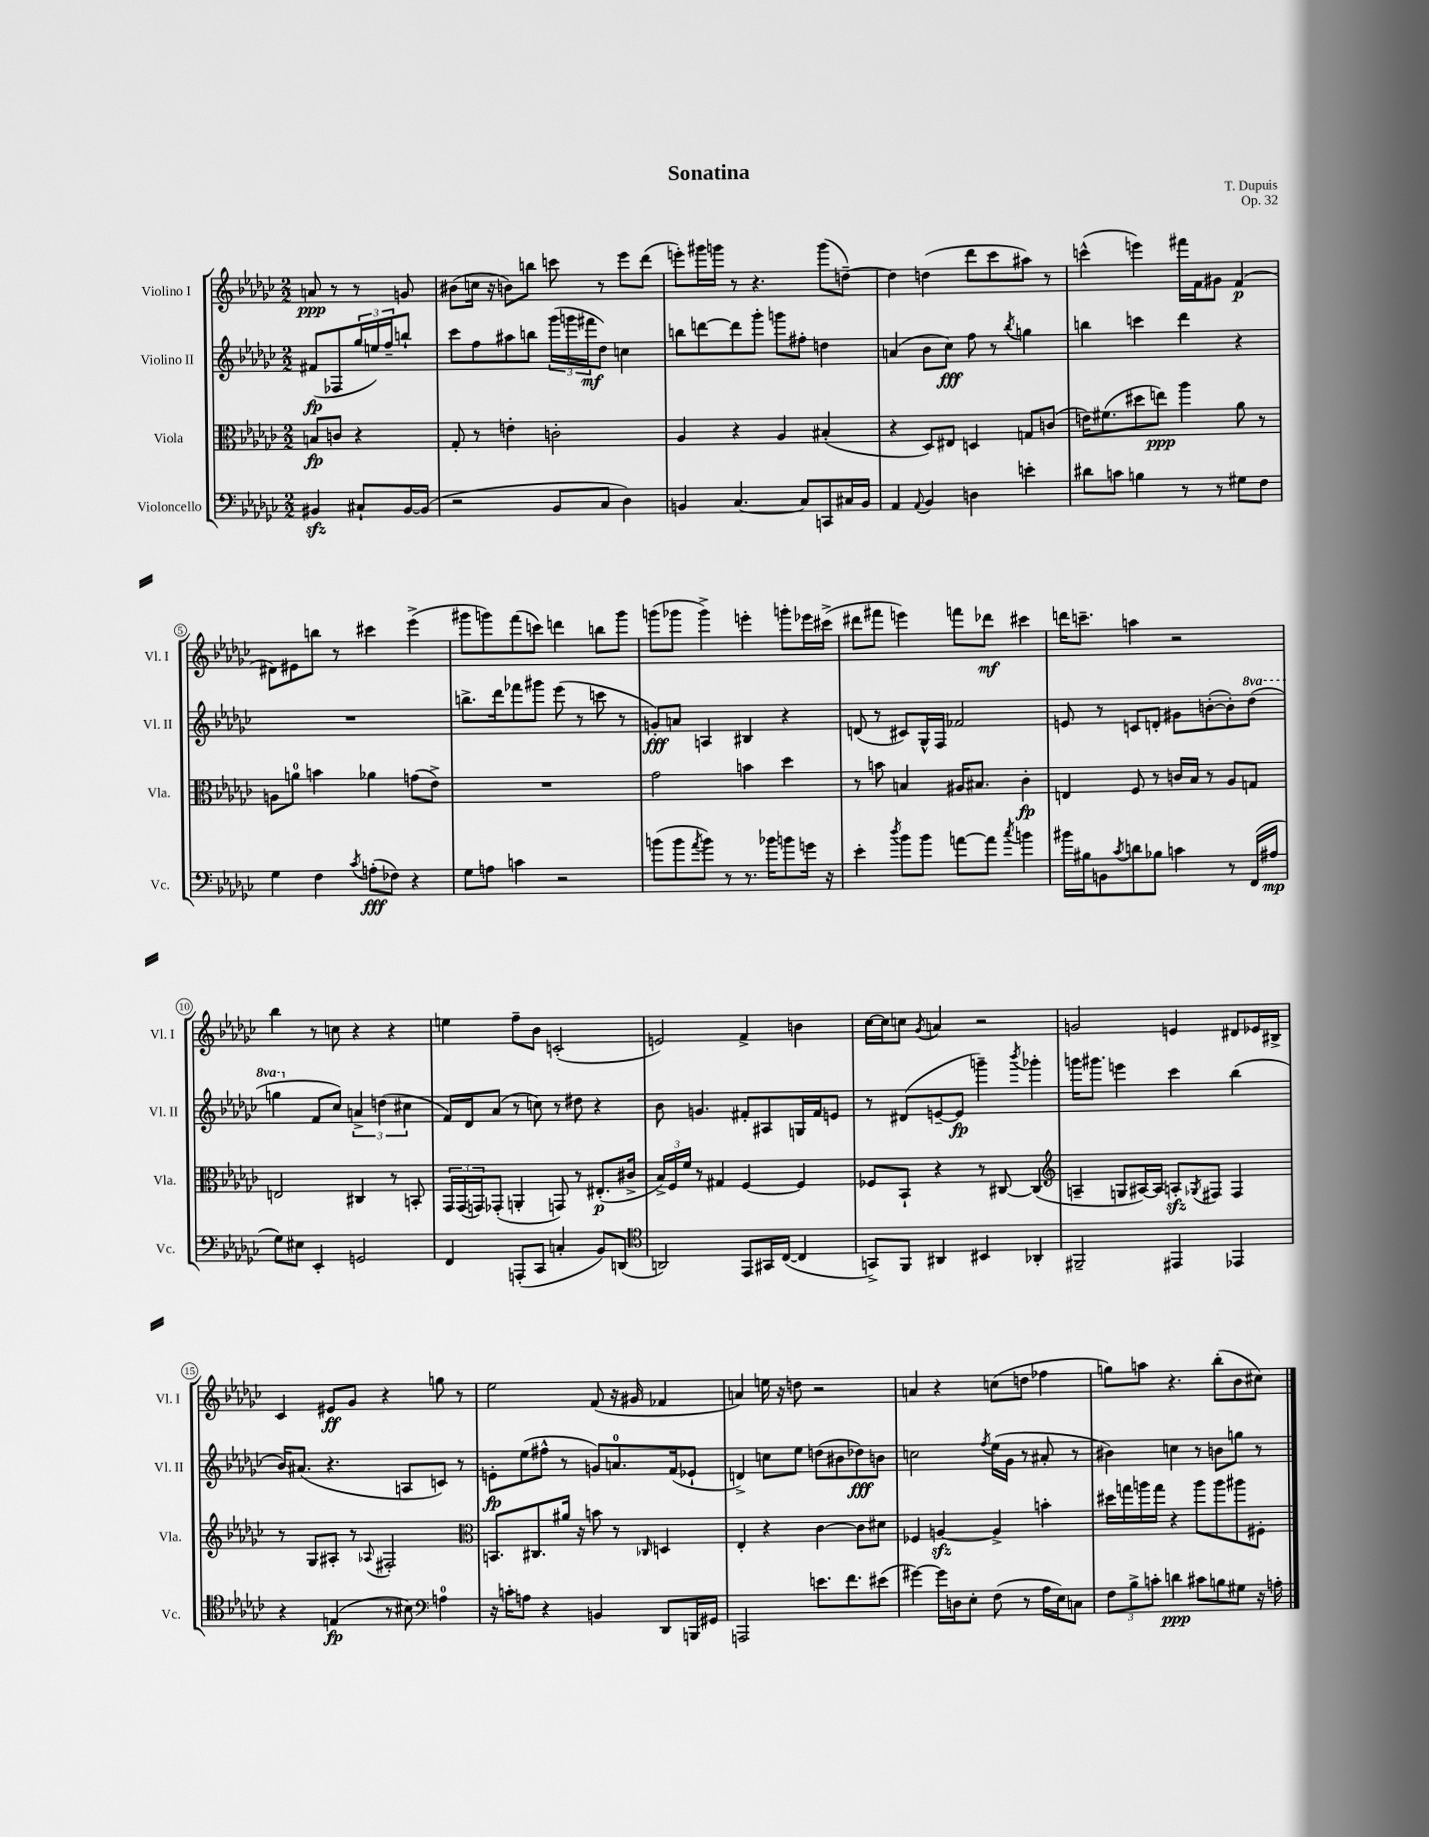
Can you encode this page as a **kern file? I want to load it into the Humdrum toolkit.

**kern	**dynam	**kern	**dynam	**kern	**dynam	**kern	**dynam
*part4	*part4	*part3	*part3	*part2	*part2	*part1	*part1
*staff4	*staff4	*staff3	*staff3	*staff2	*staff2	*staff1	*staff1
*I"Violoncello	*	*I"Viola	*	*I"Violino II	*	*I"Violino I	*
*I'Vc.	*	*I'Vla.	*	*I'Vl. II	*	*I'Vl. I	*
*clefF4	*	*clefC3	*	*clefG2	*	*clefG2	*
*k[b-e-a-d-g-c-]	*	*k[b-e-a-d-g-c-]	*	*k[b-e-a-d-g-c-]	*	*k[b-e-a-d-g-c-]	*
*M2/2	*	*M2/2	*	*M2/2	*	*M2/2	*
=	=	=	=	=	=	=	=
4BB#Xzz/	.	8Bn/L	fp	(8f#X/L	fp	8an/	ppp
.	.	8cn/J	.	8F-X/	.	8r	.
8C#X`/L	.	4r	.	24gg-/L	.	8r	.
.	.	.	.	24een/)	.	.	.
.	.	.	.	24ff~/J	.	.	.
[16BB#/L	.	.	.	8bbn`/J	.	8gn/	.
(16BB#/JJ]	.	.	.	.	.	.	.
=1	=1	=1	=1	=1	=1	=1	=1
2r	.	8G-'/	.	8ccc-\L	.	(8b#X\L	.
.	.	8r	.	8ff\	.	16ccn\Jk	.
.	.	.	.	.	.	16r	.
.	.	4en'\	.	8aa#X\	.	8bn\L)	.
.	.	.	.	8bbn\J	.	8bbn\J	.
8BB-/L	.	2cn'\	.	(24ggg-\LL	.	8cccn\	.
.	.	.	.	24gggn\	.	.	.
.	.	.	.	24fff#X\J	mf	.	.
8C-/J	.	.	.	8dd-\J)	.	8r	.
4D-\)	.	.	.	4ccn\	.	8eee-\L	.
.	.	.	.	.	.	(8ddd-\J	.
=2	=2	=2	=2	=2	=2	=2	=2
4BBn/	.	4A-/	.	8bbn\L	.	8eeen'\L)	.
.	.	.	.	[8dddn\	.	16ggg#X\L	.
.	.	.	.	.	.	16gggn\JJ	.
[4.C-/	.	4r	.	8ddd\]	.	8r	.
.	.	.	.	8ggg-'\J	.	4.r	.
.	.	4A-/	.	8gggn\L	.	.	.
8C-/L]	.	.	.	8ff#X'\J	.	.	.
8CCn/	.	(4B#X'/	.	4ddn\	.	(8ggg\L	.
16C#X/L	.	.	.	.	.	[8ddn~\J)	.
16BB/JJ	.	.	.	.	.	.	.
=3	=3	=3	=3	=3	=3	=3	=3
4AA-/	.	4r	.	(4an/	.	4dd\]	.
8qqAA-/	.	.	.	.	.	.	.
4BB-/	.	8D-/L)	.	8b-\L	.	(4ddn\	.
.	.	8E#X/J	.	8cc-\J)	fff	.	.
4Dn\	.	4Dn/	.	8ff\	.	8ddd-\L	.
.	.	.	.	8r	.	8ccc-\	.
.	.	.	.	8qbb-/	.	.	.
4en'\	.	8Gn/L	.	4ggn\	.	8aa#X\J)	.
.	.	(8cn/J	.	.	.	8r	.
=4	=4	=4	=4	=4	=4	=4	=4
8d#X\L	.	16en\KL)	.	4bbn\	.	(4cccn^^\	.
.	.	(8.f#X\	.	.	.	.	.
8cn\J	.	.	.	.	.	.	.
4Bn\	.	8dd#X\	.	4cccn\	.	4eeen\)	.
.	.	8een\J)	ppp	.	.	.	.
8r	.	4aa-\	.	4ddd-\	.	16fff#X\LL	.
.	.	.	.	.	.	16f\J	.
8r	.	.	.	.	.	8g#X\J	.
8G#X\L	.	8a-\	.	4r	.	(4f/	p
8F\J	.	8r	.	.	.	.	.
!!LO:LB:g=z
=5	=5	=5	=5	=5	=5	=5	=5
4G-\	.	8An\L	.	1r	.	8d#X\L)	.
.	.	8an\J	.	.	.	8e#X\	.
4F\	.	4bn\	.	.	.	8bbn\J	.
.	.	.	.	.	.	8r	.
8qc-/	.	.	.	.	.	.	.
(8An'\L	fff	4a-X\	.	.	.	4ccc#X\	.
8F-X\J)	.	.	.	.	.	.	.
4r	.	(8gn\L	.	.	.	(4eee-^\	.
.	.	8e-^\J)	.	.	.	.	.
=6	=6	=6	=6	=6	=6	=6	=6
8G-\L	.	1r	.	8.bbn^\L	.	8ggg#X\L	.
8An\J	.	.	.	.	.	8gggn\)	.
.	.	.	.	16ddd-\k	.	.	.
4cn\	.	.	.	8fff-X\	.	(8fff\	.
.	.	.	.	8ggg#X\J	.	8cccn\J)	.
2r	.	.	.	(8eee-\	.	4dddn\	.
.	.	.	.	8r	.	.	.
.	.	.	.	8cccn\	.	8bbn\L	.
.	.	.	.	8r	.	8ggg\J	.
=7	=7	=7	=7	=7	=7	=7	=7
(8bn\L	.	2g-\	.	8gn'/L)	fff	(8gggn\L	.
8b\	.	.	.	8an/J	.	8ggg-X\J	.
8qa-/	.	.	.	.	.	.	.
8b\J)	.	.	.	4An/	.	4ggg-^\)	.
8r	.	.	.	.	.	.	.
8.r	.	4bn\	.	4B#X/	.	4eeen'\	.
16b-X\KL	.	.	.	.	.	.	.
8bn\	.	4dd-\	.	4r	.	8gggn'\L	.
16gn\Jk	.	.	.	.	.	16eee-X\L	.
16r	.	.	.	.	.	(16ccc#X^\JJ	.
=8	=8	=8	=8	=8	=8	=8	=8
4e-'\	.	8r	.	(8dn/	.	8ddd#X\L	.
.	.	8bn\	.	8r	.	8fff#X\J	.
8qdd-/	.	.	.	.	.	.	.
8b-\L	.	4Bn/	.	8c#X/L)	.	4eeen\)	.
8b-\J	.	.	.	16G-^^/L	.	.	.
.	.	.	.	16F/JJ	.	.	.
[8an\L	.	16A#X/KL	.	2f-X/	.	8fffn\L	.
.	.	8.B#X/J	.	.	.	.	.
8a\J]	.	.	.	.	.	8ddd-X\J	mf
8qcc-/	.	.	.	.	.	.	.
4bn\	.	4c-'\	fp	.	.	4ccc#X\	.
=9	=9	=9	=9	=9	=9	=9	=9
16b#X\LL	.	4En/	.	8en/	.	16dddn\KL	.
16B#X\J	.	.	.	.	.	8.cccn~\J	.
8BBn\	.	.	.	8r	.	.	.
8qc-/	.	.	.	.	.	.	.
8dn\	.	8F/	.	8cn/L	.	4aan\	.
8B-X\J	.	8r	.	8dn'/J	.	.	.
4cn\	.	16cn/LL	.	8g#X\L	.	2r	.
.	.	16B-/JJ	.	.	.	.	.
.	.	8r	.	([8bn'\	.	.	.
8r	.	8A-/L	.	8b'\])	.	.	.
*	*	*	*	*8va	*	*	*
(16FF/LL	.	8Gn/J	.	(8ddd-\J	.	.	.
16A#X/JJ	mp	.	.	.	.	.	.
!!LO:LB:g=z
=10	=10	=10	=10	=10	=10	=10	=10
8G-\L)	.	2En/	.	4gggn\	.	4bb-\	.
8E#X\J	.	.	.	.	.	.	.
*	*	*	*	*X8va	*	*	*
4EE-'/	.	.	.	8f/L	.	8r	.
.	.	.	.	8cc-/J)	.	8ccn\	.
2GGn/	.	4C#X/	.	6an^/	.	4r	.
.	.	.	.	(6ddn\	.	.	.
.	.	8r	.	.	.	4r	.
.	.	.	.	6cc#X\	.	.	.
.	.	8BBn'/	.	.	.	.	.
=11	=11	=11	=11	=11	=11	=11	=11
4FF/	.	24GG-/LL	.	16f/LL)	.	4een\	.
.	.	(24GG-/	.	.	.	.	.
.	.	.	.	16d-/J	.	.	.
.	.	24GGn/J)	.	.	.	.	.
.	.	(8GG-X'/J	.	(8a-/J	.	.	.
(8AAAn'/L	.	4AAn'/	.	8r	.	8ff~\L	.
8CC-/J	.	.	.	8ccn\)	.	8b-\J	.
4Cn'/	.	8GGn/)	.	8r	.	(2cn'/	.
.	.	8r	.	8dd#X\	.	.	.
8BB-/L)	.	(8.E#X'/L	p	4r	.	.	.
(8DDn/J	.	.	.	.	.	.	.
.	.	16c#X^/Jk	.	.	.	.	.
=12	=12	=12	=12	=12	=12	=12	=12
*clefC4	*	*	*	*	*	*	*
2AAn/)	.	24B-^/LL)	.	8b-\	.	2en/)	.
.	.	24F/	.	.	.	.	.
.	.	24f/JJ	.	.	.	.	.
.	.	8r	.	4.gn/	.	.	.
.	.	4G#X/	.	.	.	.	.
8EE-/L	.	[4F/	.	8f#X'/L	.	4f^/	.
16GG#X/L	.	.	.	8A#X/	.	.	.
([16C-/JJ	.	.	.	.	.	.	.
4C-/]	.	4F/]	.	16Gn/L	.	4bn\	.
.	.	.	.	16f#/J	.	.	.
.	.	.	.	8en/J	.	.	.
=13	=13	=13	=13	=13	=13	=13	=13
8GGn^/L)	.	8F-X/L	.	8r	.	[16cc-\LL	.
.	.	.	.	.	.	16cc-\J]	.
8FF/J	.	8BB-`/J	.	(8d#X/L	.	8ccn\J	.
.	.	.	.	.	.	8qg-/	.
4AA#X/	.	4r	.	[8en~/	.	4an/	.
.	.	.	.	8e/J]	fp	.	.
4BB#X/	.	8r	.	4gggn~\)	.	2r	.
.	.	[8C#X/	.	.	.	.	.
.	.	.	.	8qbbb-/	.	.	.
4AA-X'/	.	(4C#/]	.	4ggg-X'\	.	.	.
=14	=14	=14	=14	=14	=14	=14	=14
*	*	*clefG2	*	*	*	*	*
2FF#X~/	.	4An~/	.	16gggn\KL	.	2gn/	.
.	.	.	.	8.ggg#X\J	.	.	.
.	.	8Gn/L	.	4eeen\	.	.	.
.	.	[16A#X/L)	.	.	.	.	.
.	.	16A#/JJ]	.	.	.	.	.
4EE#X/	.	8Anzz'/L	.	4ccc-\	.	4en/	.
.	.	8qG-X/	.	.	.	.	.
.	.	8F#X/J	.	.	.	.	.
4EE-X/	.	4F#/	.	(4bb-\	.	8d#X/L	.
.	.	.	.	.	.	16e-X/L	.
.	.	.	.	.	.	16B#X^/JJ	.
!!LO:LB:g=z
=15	=15	=15	=15	=15	=15	=15	=15
4r	.	8r	.	16b-/KL)	.	4c-/	.
.	.	.	.	(8.a#X/J	.	.	.
.	.	8G-/L	.	.	.	.	.
(4En/	fp	8A#X'/J	.	4.r	.	8e#X/L	ff
.	.	8r	.	.	.	8g-/J	.
.	.	8qqA-X/	.	.	.	.	.
8r	.	2F#X'/	.	.	.	4r	.
8B#X\)	.	.	.	8An/L	.	.	.
*clefF4	*	*	*	*	*	*	*
4An\	.	.	.	8cn/J)	.	8ggn\	.
.	.	.	.	8r	.	8r	.
=16	=16	=16	=16	=16	=16	=16	=16
*	*	*clefC3	*	*	*	*	*
16r	.	8.BBn/L	.	8en'\L	fp	2ee-\	.
16cn'\KL	.	.	.	.	.	.	.
8An\J	.	.	.	(8ee-\	.	.	.
.	.	8.C#X/	.	.	.	.	.
4r	.	.	.	8ff#X^^\J	.	.	.
.	.	16a#X/Jk	.	8r	.	.	.
.	.	16r	.	.	.	.	.
4BBn/	.	8bn\	.	8gn/L)	.	(8f/	.
.	.	8r	.	8.an/	.	16r	.
.	.	.	.	.	.	16g#X/	.
.	.	16qqC-X/	.	.	.	.	.
8DD-/L	.	4Dn/	.	.	.	4f-X/	.
.	.	.	.	(16f/k	.	.	.
16BBBn/L	.	.	.	8e-X`/J	.	.	.
16GG#X/JJ	.	.	.	.	.	.	.
=17	=17	=17	=17	=17	=17	=17	=17
2AAAn/	.	4E-'/	.	4dn^/)	.	4an/)	.
.	.	4r	.	8ccn\L	.	16een\	.
.	.	.	.	.	.	16r	.
.	.	.	.	8ee-\J	.	8ddn\	.
8.en\L	.	[4c-\	.	(8ddn\L	.	2r	.
.	.	.	.	8b#X\	.	.	.
8.f\	.	.	.	.	.	.	.
.	.	8c-\L]	.	8dd-X\)	fff	.	.
(8e#X\J	.	8d#X\J	.	8bn\J	.	.	.
=18	=18	=18	=18	=18	=18	=18	=18
[4g#X\)	.	4F-X/	.	2ccn\	.	4an/	.
16g#\LL]	.	[4Anzz/	.	.	.	4r	.
16Dn\J	.	.	.	.	.	.	.
8E-'\J	.	.	.	.	.	.	.
.	.	.	.	8qff/	.	.	.
(8F\	.	4A^/]	.	(16ee-\LL	.	(8ccn\L	.
.	.	.	.	16g-\JJ	.	.	.
8r	.	.	.	8r	.	8ddn\J	.
16A-\LL	.	4bn'\	.	8a#X'/	.	4ff-X\	.
16E-\J)	.	.	.	.	.	.	.
8Cn\J	.	.	.	8r	.	.	.
=19	=19	=19	=19	=19	=19	=19	=19
12F\L	.	16dd#X\LL	.	4b#X\)	.	8ggn\L)	.
.	.	16ggn\	.	.	.	.	.
12B-^\	.	.	.	.	.	.	.
.	.	16aan\	.	.	.	8aan\J	.
12cn'\J	.	.	.	.	.	.	.
.	.	16gg\JJ	.	.	.	.	.
4dn\	ppp	4r	.	4ccn\	.	4.r	.
8c#X\L	.	8aa\L	.	8r	.	.	.
8Bn\	.	8aa\	.	8bn\L	.	(8bb-'\L	.
8G#X\J	.	8aa#X\	.	8ggn\J	.	8b-\	.
16r	.	8F#X'\J	.	8r	.	8cc#X\J)	.
16An'\	.	.	.	.	.	.	.
==	==	==	==	==	==	==	==
*-	*-	*-	*-	*-	*-	*-	*-
